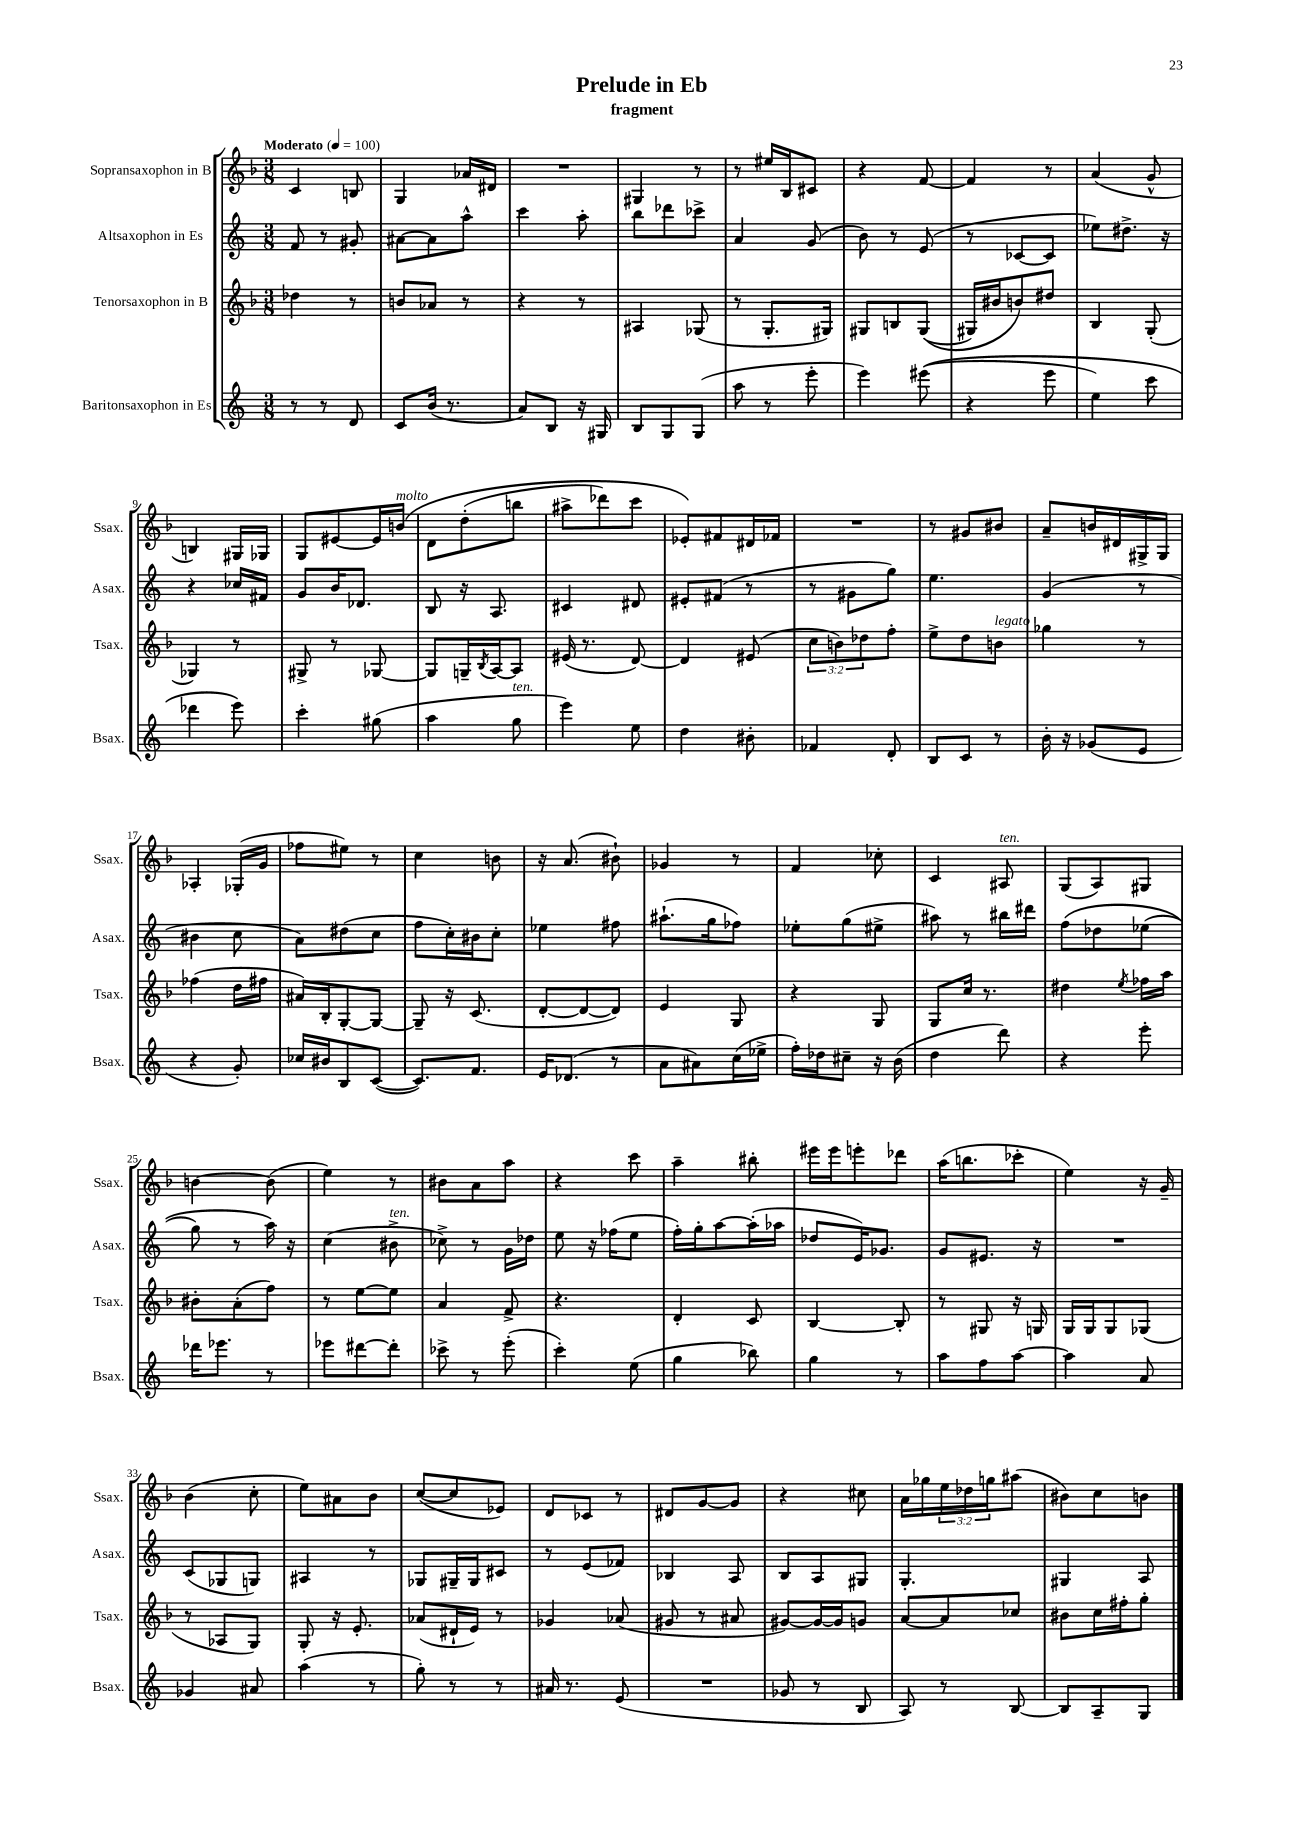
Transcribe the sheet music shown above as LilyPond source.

\header { title = "Prelude in Eb" subtitle = "fragment" }
<<
\new StaffGroup <<
\new Staff = "s0" \with { instrumentName = "Sopransaxophon in B" shortInstrumentName = "Ssax." } {
    \clef treble \key f \major \numericTimeSignature \time 3/8 \override Staff.TupletNumber.text = #tuplet-number::calc-fraction-text \tempo "Moderato" 4 = 100
    c'4 b8 |
    g4 aes'16 dis'16 |
    R4. |
    gis4 r8 |
    r8 eis''16 bes16 cis'8 |
    r4 f'8~ |
    f'4 r8 |
    a'4( g'8-^ |
    b4) gis16 ges16 |
    g8 eis'8~ eis'16 b'16^\markup { \italic "molto" }\( |
    d'8 d''8-.( b''8 |
    ais''8-> des'''8) c'''8 |
    ees'8-.\) fis'8 dis'16 fes'16 |
    R4. |
    r8 gis'8 bis'8 |
    a'8-- b'16 dis'16 gis16-> gis16 |
    aes4-. ges16-.( g'16 |
    fes''8 eis''8) r8 |
    c''4 b'8 |
    r16 a'8.( bis'8-!) |
    ges'4 r8 |
    f'4 ces''8-. |
    c'4 ais8^\markup { \italic "ten." } |
    g8( a8) gis8 |
    b'4~ b'8( |
    e''4) r8 |
    bis'8 a'8 a''8 |
    r4 c'''8 |
    a''4-- bis''8-. |
    eis'''16 eis'''16 e'''8-. des'''8 |
    a''16( b''8. ces'''8-. |
    e''4) r16 g'16-- |
    bes'4( c''8-. |
    e''8) ais'8 bes'8 |
    c''8~( c''8 ees'8) |
    d'8 ces'8 r8 |
    dis'8 g'8~ g'8 |
    r4 cis''8 |
    a'16 ges''16 \tuplet 3/2 { e''16 des''16 g''16 } ais''8( |
    bis'8) c''8 b'8 \bar "|." |
}
\new Staff = "s1" \with { instrumentName = "Altsaxophon in Es" shortInstrumentName = "Asax." } {
    \clef treble \key c \major \numericTimeSignature \time 3/8
    f'8 r8 gis'8-. |
    ais'8~ ais'8 a''8-^ |
    c'''4 a''8-. |
    b''8 des'''8 ces'''8-> |
    a'4 g'8( |
    b'8) r8 e'8( |
    r8 ces'8~ ces'8 |
    ees''8) dis''8.-> r16 |
    r4 ces''16 fis'16 |
    g'8 b'16 des'8. |
    b8 r16 a8. |
    cis'4 dis'8 |
    eis'8-. fis'8( r8 |
    r8 gis'8 g''8) |
    e''4. |
    g'4( r8 |
    bis'4 c''8 |
    a'8) dis''8( c''8 |
    f''8 c''16-.) bis'16 c''8-. |
    ees''4 fis''8 |
    ais''8.-!( g''16 fes''8) |
    ees''8-. g''8( eis''8-> |
    ais''8) r8 bis''16 dis'''16 |
    f''8\( des''8 ees''8( |
    g''8) r8 a''16\) r16 |
    c''4( bis'8->^\markup { \italic "ten." } |
    ces''8->) r8 g'16 des''16 |
    e''8 r16 fes''16( e''8 |
    f''16-.) g''16-. a''8~ a''16-.( aes''16 |
    des''8 e'16) ges'8. |
    g'8 eis'8. r16 |
    R4. |
    c'8( ges8 g8) |
    ais4 r8 |
    ges8 gis16-- gis16 cis'8 |
    r8 e'8( fes'8) |
    bes4 a8 |
    b8 a8 gis8 |
    g4.-. |
    gis4 a8 \bar "|." |
}
\new Staff = "s2" \with { instrumentName = "Tenorsaxophon in B" shortInstrumentName = "Tsax." } {
    \clef treble \key f \major \numericTimeSignature \time 3/8 \override Staff.TupletNumber.text = #tuplet-number::calc-fraction-text
    des''4 r8 |
    b'8 aes'8 r8 |
    r4 r8 |
    ais4 ges8( |
    r8 g8.-. gis16) |
    gis8 b8 gis8(\( |
    gis16) bis'16 b'8\) dis''8 |
    bes4 g8-.( |
    ges4) r8 |
    gis8-> r8 ges8~ |
    ges8 g16-- \acciaccatura { bes8 } a16~ a8 |
    eis'16( r8. d'8~) |
    d'4 eis'8( |
    \tuplet 3/2 { c''8 b'8) des''8 } f''8-. |
    e''8-> d''8 b'8^\markup { \italic "legato" } |
    ges''4 r8 |
    fes''4( d''16 fis''16 |
    ais'16) bes16-. g8~-. g8~ |
    g8-- r16 c'8.( |
    d'8~-. d'8~ d'8) |
    e'4 g8 |
    r4 g8 |
    g8 c''16 r8. |
    dis''4 \acciaccatura { e''8 } fes''16 a''16 |
    bis'8-. a'8-.( f''8) |
    r8 e''8~ e''8 |
    a'4 f'8-> |
    r4. |
    d'4-. c'8 |
    bes4~ bes8-. |
    r8 gis8 r16 g16 |
    g16 g16 g8 ges8( |
    r8 aes8 g8) |
    g8-. r16 e'8.-. |
    aes'8( dis'16-! e'16) r8 |
    ges'4 aes'8( |
    gis'8 r8 ais'8 |
    gis'8~) gis'16~ gis'16 g'8 |
    a'8~ a'8 ces''8 |
    bis'8 c''16 fis''16-. g''8-. \bar "|." |
}
\new Staff = "s3" \with { instrumentName = "Baritonsaxophon in Es" shortInstrumentName = "Bsax." } {
    \clef treble \key c \major \numericTimeSignature \time 3/8
    r8 r8 d'8 |
    c'8 b'16( r8. |
    a'8) b8 r16 gis16 |
    b8 g8 g8( |
    a''8 r8 e'''8-. |
    e'''4) eis'''8(\( |
    r4 e'''8 |
    e''4) c'''8 |
    des'''4 e'''8\) |
    c'''4-. gis''8( |
    a''4 g''8^\markup { \italic "ten." } |
    e'''4) e''8 |
    d''4 bis'8-. |
    fes'4 d'8-. |
    b8 c'8 r8 |
    b'16-. r16 ges'8( e'8 |
    r4 g'8-.) |
    ces''16 bis'16 b8 c'8~( |
    c'8.) f'8. |
    e'16 des'8.( r8 |
    a'8 ais'8) c''16( ees''16-> |
    f''16-.) des''16 cis''8-- r16 b'16( |
    d''4 d'''8) |
    r4 e'''8-. |
    des'''16 ees'''8. r8 |
    ees'''8 dis'''8~ dis'''8-. |
    ces'''8-> r8 e'''8-.( |
    c'''4-.) e''8( |
    g''4 bes''8) |
    g''4 r8 |
    a''8 f''8 a''8~ |
    a''4 a'8 |
    ges'4 ais'8 |
    a''4( r8 |
    g''8-.) r8 r8 |
    ais'16 r8. e'8( |
    R4. |
    ges'8 r8 b8 |
    a8) r8 b8~ |
    b8 a8-- g8 \bar "|." |
}
>>
>>
